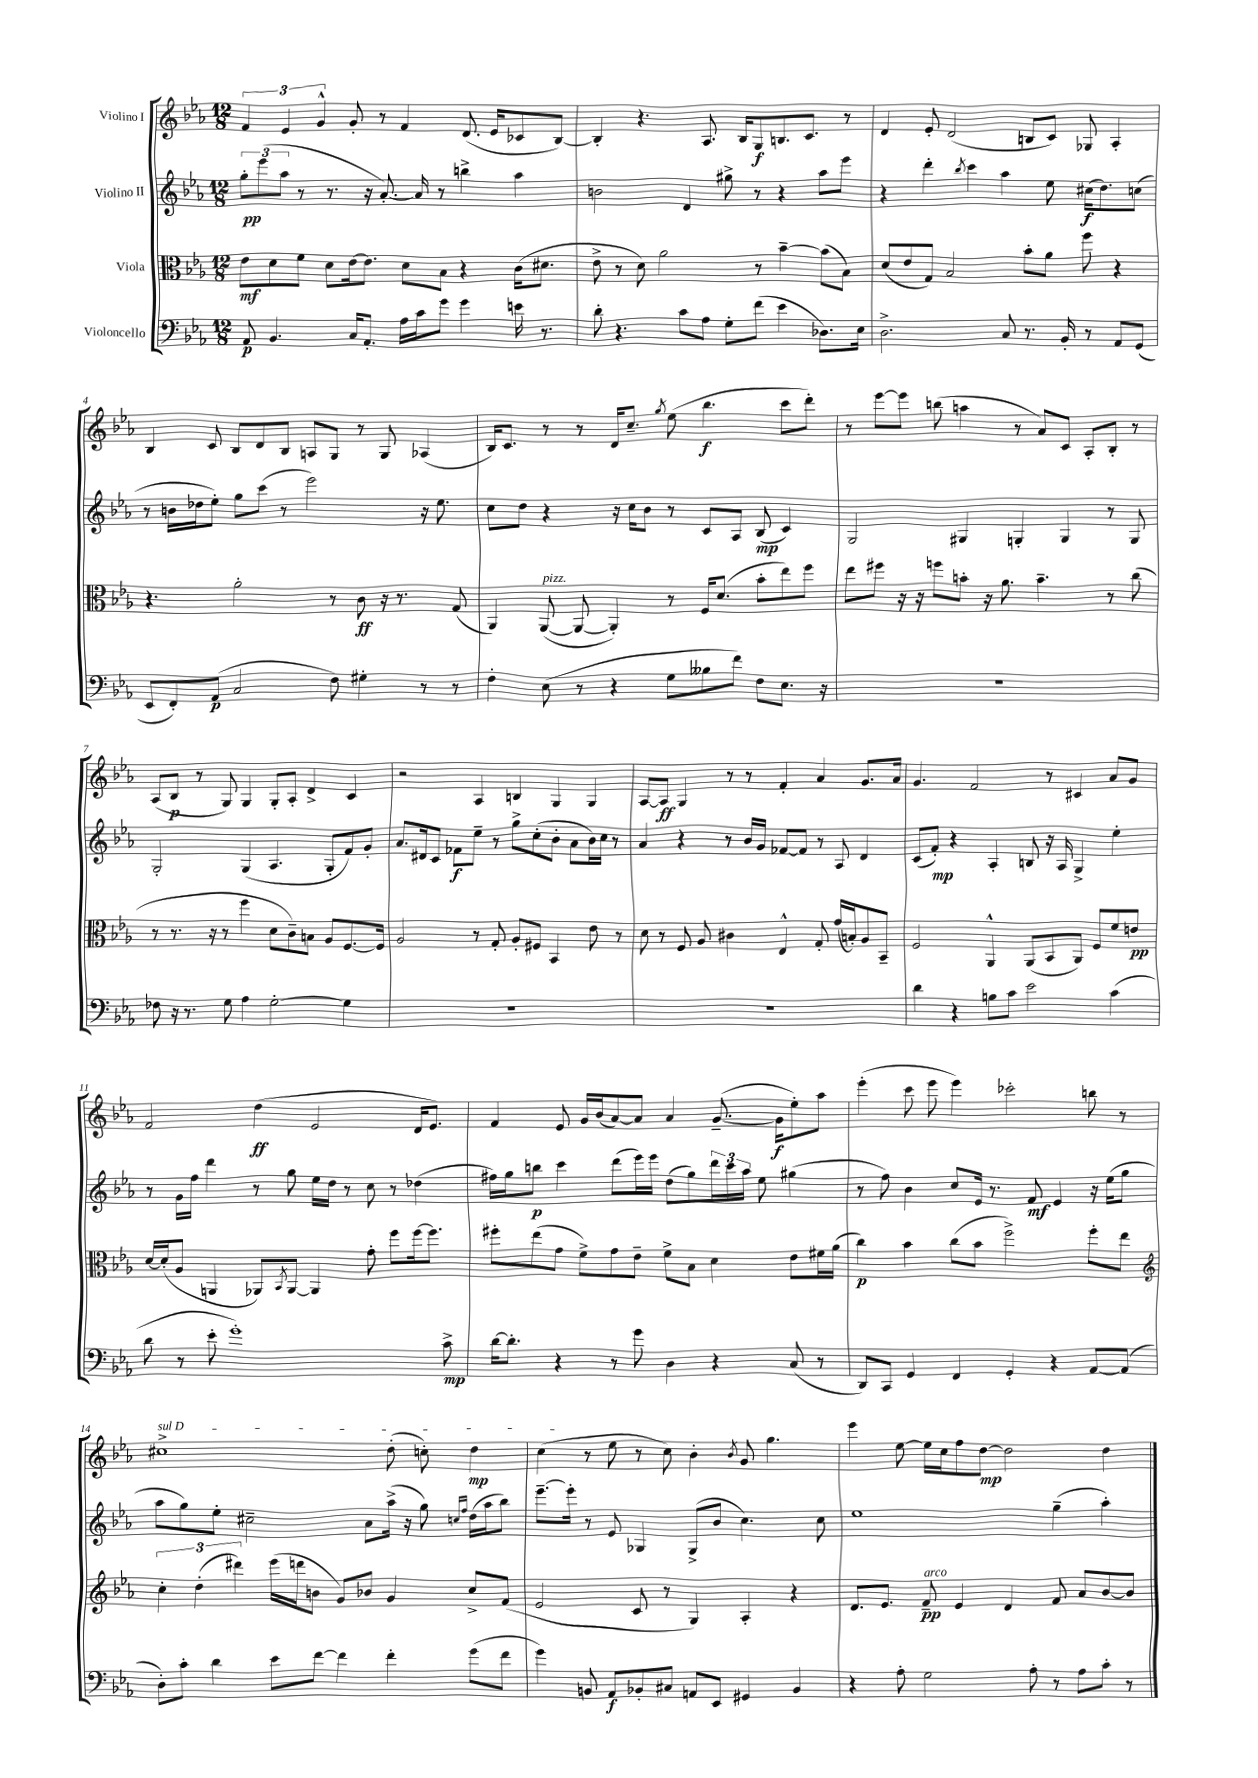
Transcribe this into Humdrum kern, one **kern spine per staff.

**kern	**kern	**kern	**kern
*staff4	*staff3	*staff2	*staff1
*clefF4	*clefC3	*clefG2	*clefG2
*k[b-e-a-]	*k[b-e-a-]	*k[b-e-a-]	*k[b-e-a-]
*M12/8	*M12/8	*M12/8	*M12/8
8AA-	8e-	12gg'	6f
.	.	(12eee-	.
4.BB-	8d	.	.
.	.	12aa-	6e-
.	8f	8r	.
.	.	.	6g^^
.	8d	8.r	.
16C	[16e-	.	8g'
8.AA-'	8.e-]	16r	.
.	.	[8.a-')	8r
16A-	8d	.	4f
16c	.	16a-]	.
8g	8B-	8r	.
4g	4r	4bb^	(8.d
.	.	.	16e-
16e	(16c	4aa-	8c-
8.r	8.d#	.	.
.	.	.	[8B-)
=	=	=	=
8d'	8e-^	2b	4B-']
4.r	8r	.	.
.	8d)	.	4.r
.	2a-	.	.
8c	.	4d	.
8A-	.	.	8.A-
8G'	.	8gg#^	.
.	.	.	16B-
(8f	8r	8r	8G
4e-	[4b-~	4r	8.B
.	.	.	8.c
8.D-)	(8b-]	8aa-	.
.	8B-)	8eee-	8r
16E-	.	.	.
=	=	=	=
2.D^	(8d	4r	4d
.	8e-	.	.
.	8G)	4ddd'	8e-'
.	2B-	.	(2d
.	.	8qbb-	.
.	.	4ccc	.
8C	.	4aa-	.
8.r	8b-'	.	8B
.	8a-	8ee-	8c)
16BB-'	.	.	.
8r	8ff	(16cc#	8G-
.	.	8.dd)	.
8AA-	4r	.	4A-'
(8GG	.	(8cc	.
=	=	=	=
8EE-	4.r	8r	4B-
8FF')	.	16b	.
.	.	16dd-	.
(8AA-	.	8ee-')	8c
2C	2a-'	8gg	8B-
.	.	(8ccc	8d
.	.	8r	8B-
.	.	2eee-)	8A
8F)	8r	.	8G
4G#'	8c	.	8r
.	16r	.	8G
.	8.r	.	.
8r	.	16r	(4A-
.	.	8.ee-	.
8r	(8G	.	.
=	=	=	=
4F'	4AA-)	8cc	16B-)
.	.	.	8.c
.	.	8dd	.
(8E-	([8AA-	4r	8r
8r	8AA-_	.	8r
4r	4AA-'])	16r	16d
.	.	16cc	8.cc~
.	.	8b-	.
.	.	.	8qgg
8G	8r	8r	(8ee-
8B--	16F	8c	4.bb-
.	(8.d	.	.
8f)	.	8A-	.
8F	8b-'	(8B-	.
8.E-	8ee-)	4c)	8ccc
.	8ff	.	8ddd')
16r	.	.	.
=	=	=	=
1.r	8ee-	2G	8r
.	8ff#	.	[8eee-
.	16r	.	8eee-]
.	16r	.	.
.	8ff	.	(8bb
.	8b'	4G#	4aa
.	16r	.	.
.	8.a-	.	.
.	.	4G'	8r
.	4.b~	.	8a-)
.	.	4G	8c
.	.	.	8A-'
.	8r	8r	8B-'
.	(8cc	8G	8r
=	=	=	=
8F-	8r	2G'	(8A-
16r	8.r	.	8B-
8.r	.	.	.
.	.	.	8r
.	16r	.	.
8G	8r	.	8G)
4A-	4ff	(4G	4G
[2G'	8d	4.A-	8G'
.	8c~)	.	8A-'
.	8B	.	4d^
.	8A-	8G'	.
4G]	[8.F	8f)	4c
.	.	8g'	.
.	16F]	.	.
=	=	=	=
1.r	2A-	8.a-	2r
.	.	16d#	.
.	.	8c	.
.	.	8f-	.
.	8r	8ee-~	4A-
.	8G'	8r	.
.	8A-'	8gg^	4B
.	8F#	(8cc'	.
.	4BB-	8b-'	4G
.	.	8a-	.
.	8e-	16b-)	4G
.	.	16cc	.
.	8r	8r	.
=	=	=	=
1.r	8d	4a-	[8A-
.	8r	.	8A-]
.	8F	4r	4G
.	8A-	.	.
.	4c#	8r	8r
.	.	16b-	8r
.	.	16g	.
.	4E-^^	[8f-	4f'
.	.	8f-]	.
.	8G'	8r	4a-
.	(16g	8A-	.
.	16B')	.	.
.	8A-	4d	8.g
.	8BB-~	.	.
.	.	.	16a-
=	=	=	=
4d	2F	(8c	4.g
.	.	8f')	.
4r	.	4r	.
.	.	.	2f
8B	4AA-^^	4A-'	.
8c	.	.	.
2e-	(8AA-	8B	.
.	8BB-	16r	8r
.	.	16A-	.
.	8AA-)	4G^	4c#
.	8F	.	.
(4c	8f	4ee-'	8a-
.	8e	.	8g
=	=	=	=
8d	[16d	8r	2f
.	(16d']	.	.
8r	8A-	16g	.
.	.	16ff	.
8e-'	4AA	4ddd	.
1g')	.	.	.
.	8AA-)	8r	(4dd
.	8qBB-	.	.
.	[8AA-	8gg	.
.	4AA-]	16ee-	2e-
.	.	16dd	.
.	.	8r	.
.	8g'	8cc	.
.	8ff	8r	.
.	[16ff	(4dd-	16d
.	8.ff]	.	8.e-)
8c^	.	.	.
=	=	=	=
[16d	8ff#'	16ff#)	4f
8.d']	.	16gg	.
.	(8ee-	8bb	.
4r	8g	4ccc	8e-
.	8f^)	.	16g
.	.	.	(16b-
8r	8g	(8ddd	[8a-)
8g	8e-~	16eee-)	8a-]
.	.	16eee-	.
4D	8f^	(8dd	4a-
.	8B-	8gg)	.
4r	4d	24ddd	([8.g~
.	.	24ccc	.
.	.	24aa-	.
.	.	8ee-	.
.	.	.	16g]
(8C	8e-	(4gg#	8ee-')
8r	16f#	.	8aa-
.	(16a-	.	.
=	=	=	=
8DD)	4cc)	8r	(4eee-'
8CC	.	8ff)	.
4GG	4b-	4b-	8ccc
.	.	.	8eee-
4FF	(8cc	8cc	4eee-)
.	8b-	16e-	.
.	.	8.r	.
4GG'	2ff^)	.	2ccc-'
.	.	8f	.
4r	.	4e-	.
[8AA-	8ff'	16r	8bb
.	.	(16ee-	.
(8AA-]	8ee-	8gg	8r
=	=	=	=
*	*clefG2	*	*
8D')	6cc'	8aa-	1cc#^
8c'	.	8gg)	.
.	(6dd'	.	.
4d	.	8ee-'	.
.	6ddd#)	.	.
.	.	2cc#~	.
8e-	(16eee-	.	.
.	16ddd	.	.
[8f	8b	.	.
4f]	8g)	.	.
.	8b-	8a-	.
4f'	4g	(16aa-^	(8dd'
.	.	16r	.
.	.	8gg)	8cc')
.	.	16qqcc	.
.	.	16qqff	.
(8g	8cc^	(16dd	4dd
.	.	16aa-	.
8f	(8f	8bb-)	.
=	=	=	=
4g)	2e-	[8.eee-~	(4cc
.	.	16eee-']	.
8BB	.	8r	8r
8AA-	.	8e-	8ee-
8BB-'	8c	4G-	8r
8C#	8r	.	8cc)
8AA	4G)	(8G-^	4b-'
8EE-	.	8b-	.
.	.	.	8qb-
4GG#	4A-'	4.cc)	8g
.	.	.	4.gg
4BB-	4r	.	.
.	.	8cc	.
=	=	=	=
4r	8.d	1ee-	4eee-
.	8.e-	.	.
8A-'	.	.	[8ee-
2G	8f~	.	16ee-]
.	.	.	16cc
.	4e-	.	8ff
.	.	.	[8dd
.	4d	.	2dd]
8A-'	.	.	.
8r	8f	(4gg~	.
8A-	8a-	.	.
8c'	[8b-	4aa-')	4dd
8r	8b-]	.	.
==	==	==	==
*-	*-	*-	*-
